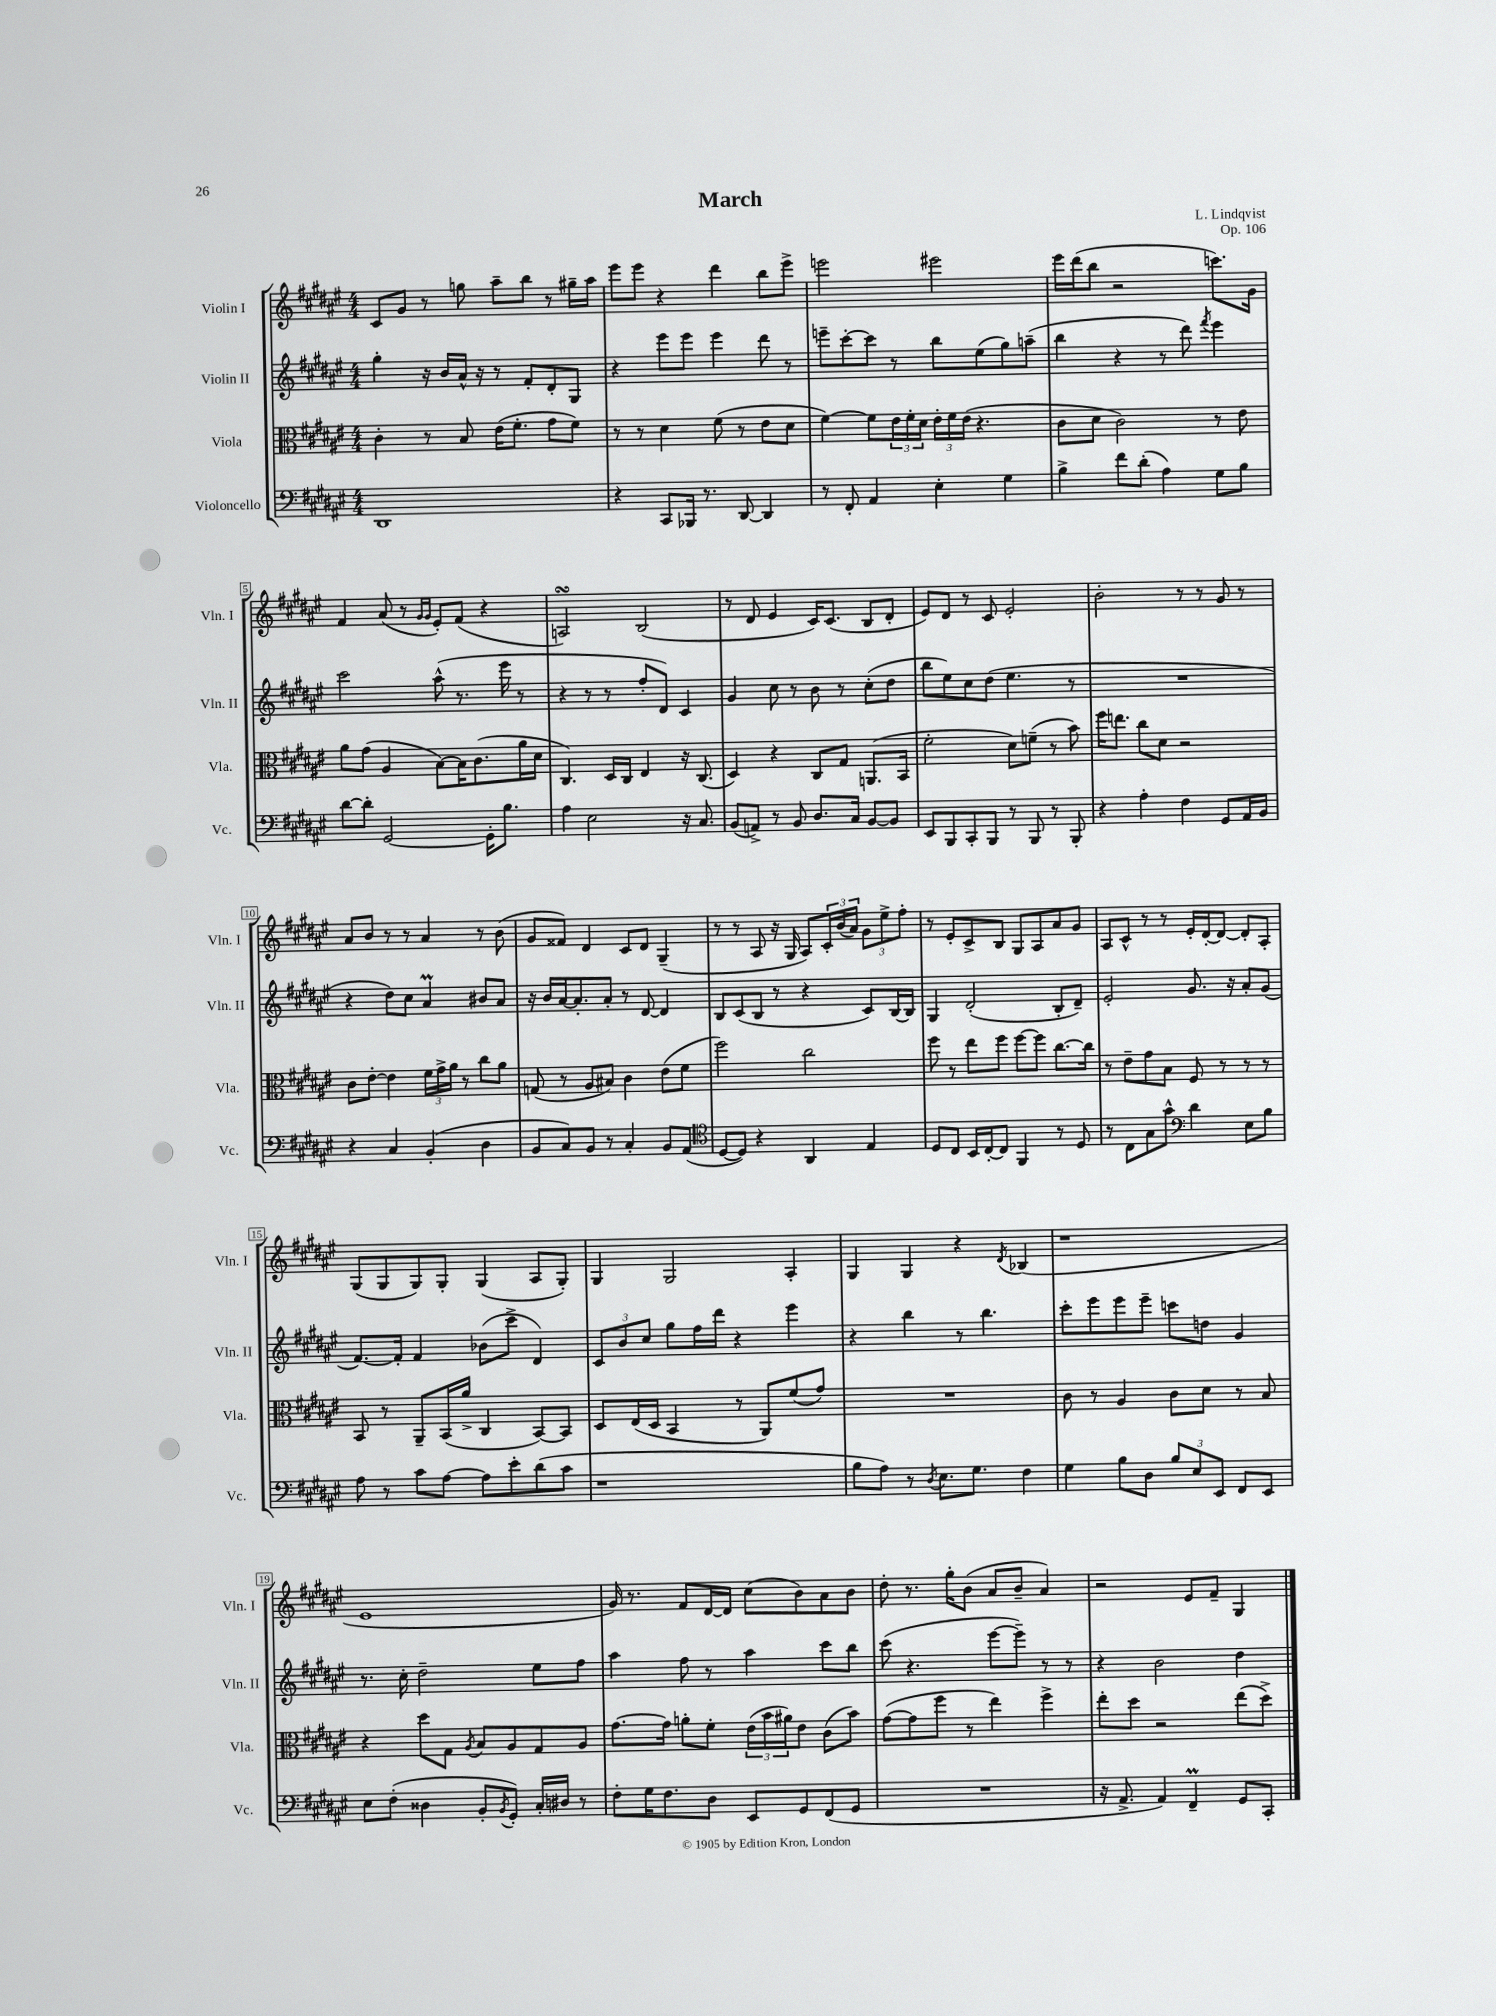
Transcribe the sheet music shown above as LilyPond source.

\header { title = "March" composer = "L. Lindqvist" opus = "Op. 106" }
<<
\new StaffGroup <<
\new Staff = "s0" \with { instrumentName = "Violin I" shortInstrumentName = "Vln. I" } {
    \clef treble \key fis \major \numericTimeSignature \time 4/4
    cis'8 gis'8 r8 g''8 ais''8-- b''8 r8 gis''16-- ais''16 |
    eis'''8 eis'''8 r4 dis'''4 b''8 eis'''8-> |
    e'''2 eis'''2 |
    eis'''16 dis'''16( b''8 r2 c'''8.) gis'16 |
    fis'4 ais'8( r8 \grace { gis'16 gis'16 } eis'8-.) fis'8( r4 |
    a2\turn) b2( |
    r8 dis'8 eis'4 cis'16) cis'8.( b8 dis'8-. |
    eis'8) dis'8 r8 cis'8 eis'2-. |
    b'2-. r8 r8 gis'8 r8 |
    ais'8 b'8 r8 r8 ais'4 r8 b'8( |
    gis'8 fisis'8) dis'4 cis'8 dis'8 gis4--( |
    r8 r8 ais8 r16 gis16 ais8) \tuplet 3/2 { cis'16-. b'16( ais'16) } \tuplet 3/2 { gis'8 eis''8-> fis''8-. } |
    r8 eis'8-. cis'8-> b8 gis8 ais8 ais'8 gis'8 |
    ais8 cis'8-^ r8 r8 eis'16-. dis'16~-. dis'8~ dis'8-. ais8-. |
    gis8( gis8 gis8) gis8-. gis4( ais8 gis8-.) |
    gis4 gis2 ais4-. |
    gis4 gis4 r4 \acciaccatura { dis'8 } bes4( |
    r1 |
    eis'1 |
    gis'16) r8. fis'8 dis'16~ dis'16 cis''8( b'8) ais'8 b'8 |
    dis''8-. r8. gis''16-. b'8( ais'8 b'8-- ais'4) |
    r2 eis'8 fis'8-- gis4 \bar "|." |
}
\new Staff = "s1" \with { instrumentName = "Violin II" shortInstrumentName = "Vln. II" } {
    \clef treble \key fis \major \numericTimeSignature \time 4/4
    gis''4-. r16 b'16 ais'16-^ r16 r8 fis'8-. dis'8-. gis8 |
    r4 eis'''8 eis'''8 eis'''4 dis'''8 r8 |
    e'''8-- cis'''8~-. cis'''8 r8 b''8 eis''8( gis''8) a''8--( |
    b''4 r4 r8 dis'''8) \acciaccatura { fis'''8 } eis'''4 |
    cis'''2 ais''8-^( r8. eis'''16 r8 |
    r4 r8 r8 fis''8-. dis'8) cis'4 |
    gis'4 cis''8 r8 b'8 r8 cis''8-.( dis''8 |
    b''8 eis''8) cis''8 dis''8( eis''4. r8 |
    R1 |
    r4 dis''8) cis''8 ais'4\prall bis'8 ais'8 |
    r16 b'16 ais'16~ ais'8.-. ais'8-. r8 dis'8~ dis'4 |
    b8 cis'8( b8 r8 r4 cis'8) b16~ b16 |
    gis4 dis'2-.( b8-. dis'8--) |
    eis'2-. gis'8. r16 ais'8-. gis'8( |
    fis'8.~) fis'16-. fis'4 bes'8( cis'''8-> dis'4) |
    \tuplet 3/2 { cis'8 b'8 cis''8 } gis''8 fis''16 dis'''16 r4 eis'''4 |
    r4 b''4 r8 b''4. |
    cis'''8-. eis'''8 eis'''8 eis'''8-- c'''8 d''8 gis'4 |
    r8. cis''16-. dis''2-- eis''8 fis''8 |
    ais''4 fis''8 r8 ais''4 cis'''8 b''8 |
    cis'''8( r4. eis'''8~ eis'''8--) r8 r8 |
    r4 b'2 dis''4 \bar "|." |
}
\new Staff = "s2" \with { instrumentName = "Viola" shortInstrumentName = "Vla." } {
    \clef alto \key fis \major \numericTimeSignature \time 4/4
    cis'4-. r8 b8 eis'16( fis'8.-. gis'8 fis'8) |
    r8 r8 dis'4 fis'8( r8 eis'8 dis'8 |
    fis'4~) fis'8 \tuplet 3/2 { eis'16 fis'16-. dis'16 } \tuplet 3/2 { eis'16-. fis'16 eis'16( } r4. |
    cis'8 dis'8 cis'2) r8 eis'8 |
    ais'8 gis'8( ais4 b8~) b16 cis'8.( ais'16 dis'16 |
    cis4.) dis16 cis16 eis4 r16 cis8.( |
    dis4) r4 cis8 gis8 a,8.( b,16 |
    fis'2-. dis'8) f'8--( r8 b'8) |
    fis''16 e''8. cis''8 dis'8 r2 |
    cis'8 eis'8~-. eis'4 \tuplet 3/2 { fis'16 gis'16-> ais'16 } r8 cis''8 ais'8 |
    g8( r8 ais8 bis8) cis'4 eis'8( fis'8 |
    fis''2) cis''2 |
    fis''8 r8 eis''8 fis''8 fis''8~ fis''8 cis''8.~ cis''16 |
    r8 eis'8-- gis'8 b8 fis8 r8 r8 r8 |
    b,8 r8 ais,8-- b,16( ais'16-> cis4 b,8~) b,8 |
    dis8 eis16( dis16 b,4 r8 ais,8) fis'8( gis'8) |
    R1 |
    cis'8 r8 ais4 cis'8 dis'8 r8 b8 |
    r4 dis''8 gis8 \acciaccatura { ais8 } b8 ais8 gis8 ais8 |
    gis'8.~ gis'16 a'8-. fis'8-. \tuplet 3/2 { eis'16( b'16 ais'16) } eis'8 cis'8( b'8) |
    gis'8~( gis'8 fis''8 r8 eis''4) fis''4-> |
    eis''8-. dis''8 r2 eis''8( dis''8->) \bar "|." |
}
\new Staff = "s3" \with { instrumentName = "Violoncello" shortInstrumentName = "Vc." } {
    \clef bass \key fis \major \numericTimeSignature \time 4/4
    dis,1 |
    r4 cis,8 bes,,16 r8. dis,8~ dis,4 |
    r8 fis,8-. ais,4 eis4-. gis4 |
    b4-> fis'8 dis'8-.( ais4) gis8 b8 |
    dis'8~ dis'8-. gis,2~ gis,16-. b8. |
    ais4 eis2 r16 cis8. |
    b,8( a,8->) r8 b,8 dis8. cis16 b,8~ b,8 |
    eis,8 b,,8 cis,8-. b,,8 r8 b,,8 r8 b,,8-. |
    r4 ais4-. fis4 gis,8 ais,16 b,16 |
    r4 cis4 b,4-.( dis4 |
    b,8 cis8) b,8 r8 cis4-. b,8 ais,8( |
    \clef tenor dis8~ dis8) r4 ais,4 eis4 |
    dis8 cis8 b,16 cis16~-. cis8 fis,4 r8 dis8 |
    r8 cis8 gis8 gis'8-^ \clef bass dis'4 eis8 b8 |
    ais8 r8 cis'8 ais8~ ais8 eis'8-. dis'8( cis'8 |
    r1 |
    b8 ais8) r8 \acciaccatura { dis8 } eis8. gis8. fis4 |
    gis4 b8 dis8 \tuplet 3/2 { b8 eis8 eis,8 } fis,8 eis,8 |
    eis8 fis8-.( disis4 b,8-. \acciaccatura { b,8 } gis,8-.) cis16-. dis16 r8 |
    fis8-. gis16 fis8. dis8 eis,8 gis,8 fis,8( gis,8 |
    R1 |
    r16 ais,8.-> ais,4) fis,4--\prall gis,8 cis,8-. \bar "|." |
}
>>
>>
\layout { \context { \Score \override BarNumber.stencil = #(make-stencil-boxer 0.1 0.3 ly:text-interface::print) } }
